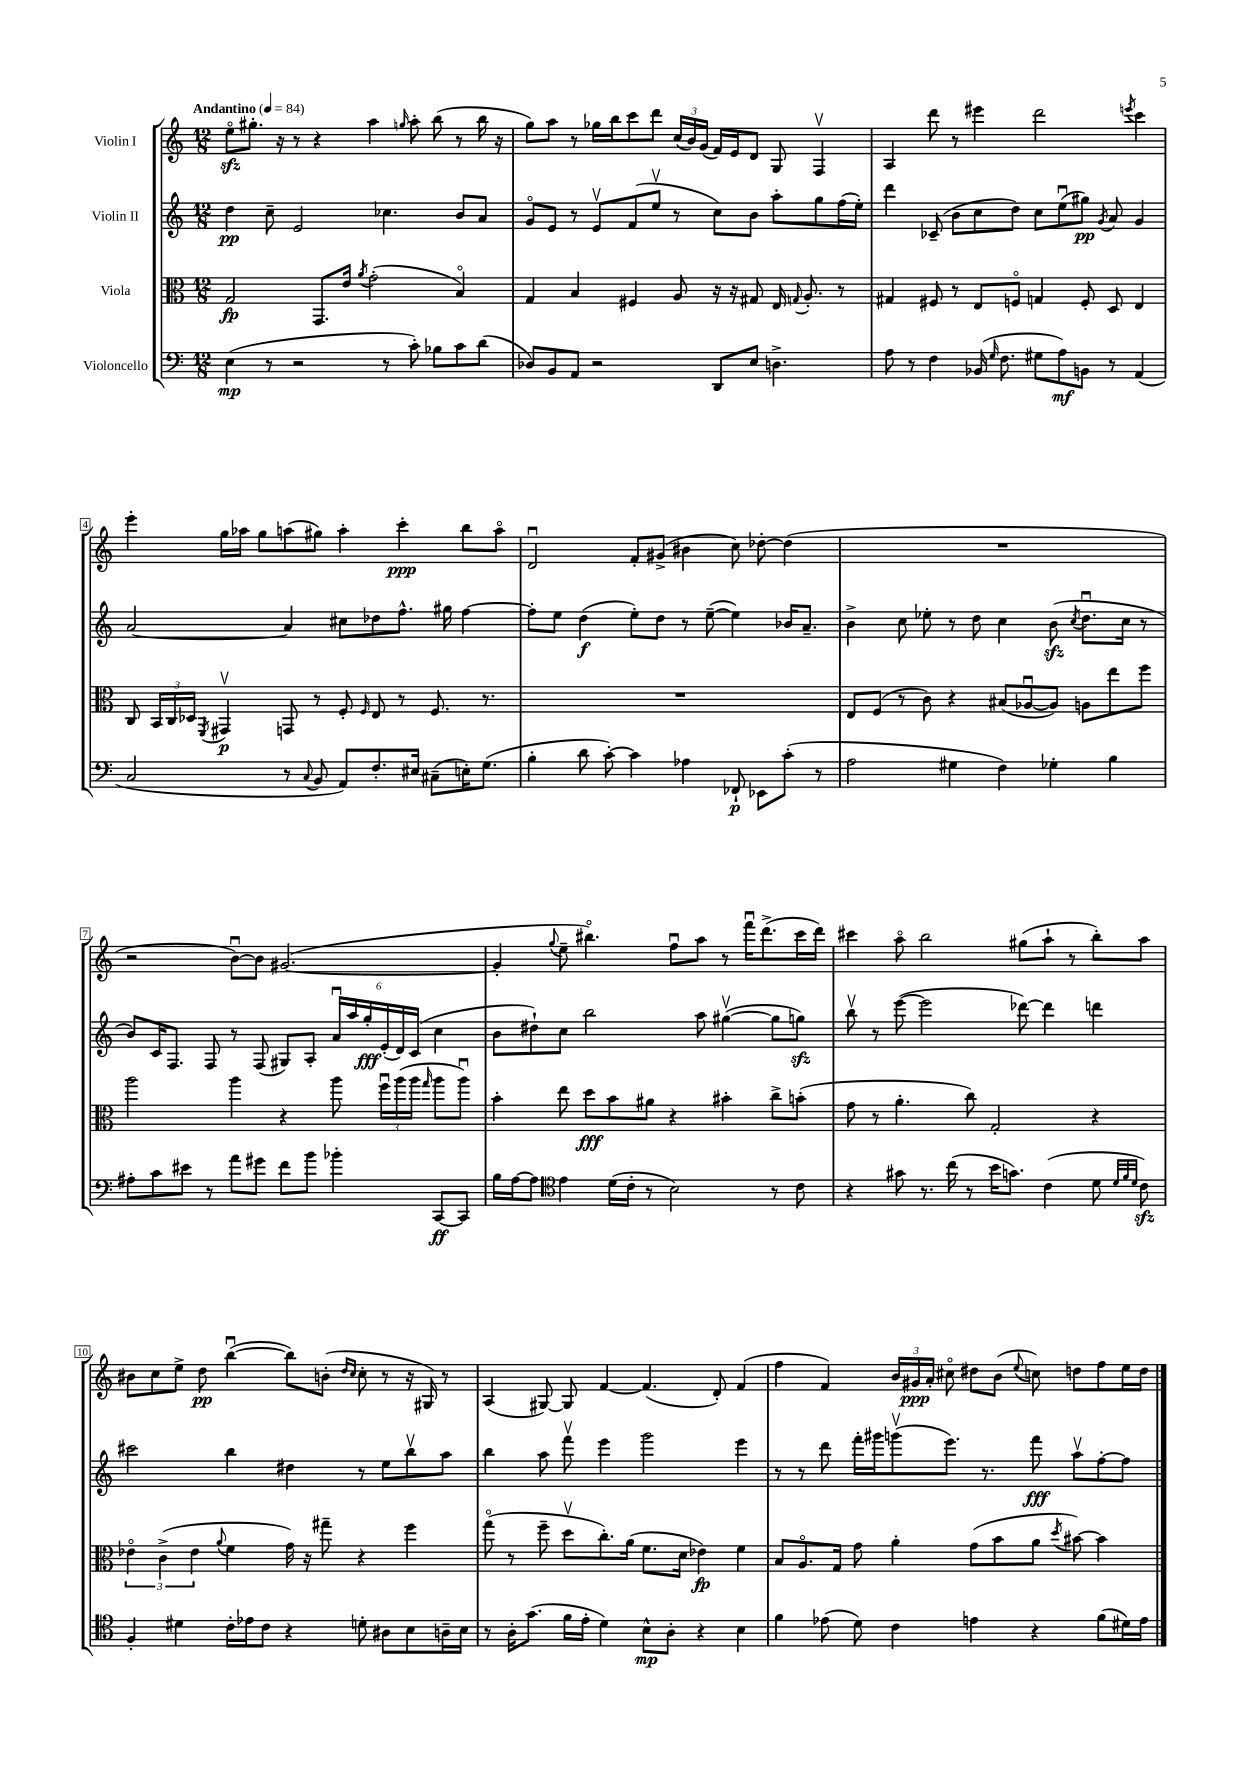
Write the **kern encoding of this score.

**kern	**kern	**kern	**kern
*staff4	*staff3	*staff2	*staff1
*clefF4	*clefC3	*clefG2	*clefG2
*k[]	*k[]	*k[]	*k[]
*M12/8	*M12/8	*M12/8	*M12/8
*MM84	*MM84	*MM84	*MM84
(4E	2G	4dd	8eeo
.	.	.	8.gg#'
8r	.	8cc~	.
.	.	.	16r
2r	.	2e	8r
.	8.GG	.	4r
.	16e	.	.
.	8qa	.	.
.	(2g'	.	4aa
8r	.	4.cc-	.
.	.	.	16qqgg
8c')	.	.	8aa'
8B-	.	.	(8bb
8c	4Bo)	8b	8r
(8d	.	8a	16bb
.	.	.	16r
=	=	=	=
8D-)	4G	8go	8gg)
8BB	.	8e	8aa
8AA	4B	8r	8r
2r	.	8ev	16gg-
.	.	.	16bb
.	4F#	(8f	8ccc
.	.	8eev	8ddd
.	8A	8r	(24cc
.	.	.	24b)
.	.	.	(24g
8DD	16r	8cc)	16f)
.	16r	.	16e
8E	8G#	8b	8d
4.D^	16E	8aa'	8G
.	8qqG	.	.
.	8.A'	.	.
.	.	8gg	4Fv
.	8r	(16ff	.
.	.	16ee')	.
=	=	=	=
8A	4G#	4ddd	4A
8r	.	.	.
4F	8F#	(8c-~	8ddd
.	8r	8b	8r
(16BB-	8E	8cc	4eee#
16qqG	.	.	.
8.F	.	.	.
.	8Fo	8dd)	.
8G#	4G	8cc	2ddd
8A)	.	(8eeu	.
8BB	8F'	8gg#)	.
.	.	8qg	.
8r	8D	8a	.
.	.	.	8qeee
(4AA	4E	4g	4ccc
=	=	=	=
2C	8C	[2a	4eee'
.	24BB	.	.
.	24C	.	.
.	24D-	.	.
.	8qFF	.	.
.	4GG#v	.	16gg
.	.	.	16aa-
.	.	.	8gg
8r	8GG	4a]	(8aa
8qqC	.	.	.
8BB	8r	.	8gg#)
8AA)	8F'	8cc#	4aa'
.	16qqF	.	.
8.F'	8E	8dd-	.
.	8r	8.ff^^	4ccc'
16E#	.	.	.
(8C#~	8.F	.	.
.	.	16gg#	.
16E')	.	[4ff	8bb
(8.G	8.r	.	.
.	.	.	8aao
=	=	=	=
4B'	1.r	8ff']	2du
.	.	8ee	.
8d	.	(4dd	.
[8c')	.	.	.
4c]	.	8ee')	8f'
.	.	8dd	(8g#^
4A-	.	8r	4b#
.	.	([8ee~	.
8FF-`	.	4ee])	8cc)
8EE-	.	.	[8dd-'
(8c'	.	16b-	(4dd-]
.	.	8.a~	.
8r	.	.	.
=	=	=	=
2A	8E	4b^	1.r
.	(8F	.	.
.	8r	8cc	.
.	8c)	8ee-'	.
4G#	4r	8r	.
.	.	8dd	.
4F)	(8B#	4cc	.
.	[8A-u	.	.
4G-'	8A-])	(8b	.
.	.	8qcc	.
.	8A	8.ddu	.
4B	8ee	.	.
.	.	16cc	.
.	8ff	8r	.
=	=	=	=
8A#'	2aa	8b)	2r
8c	.	16c	.
.	.	8.F	.
8e#	.	.	.
8r	.	8F	.
8a	4aa	8r	[8bu)
8g#	.	(8F	8b]
8f	4r	8G#)	([2.g#
8b	.	8A'	.
4b-'	8aa	24au	.
.	.	24aa	.
.	.	24gg'	.
.	24ffu	(24e'	.
.	(24aa	24d)	.
.	24aa	(24c	.
.	16qqgg	.	.
[8CC	8aa	4cc	.
8CC]	8aau)	.	.
=	=	=	=
16B	4b'	8b	4g#']
[16A	.	.	.
8A]	.	8dd#`)	.
*clefC4	*	*	*
.	.	.	8qqgg
4e	8ee	8cc	8ee~
.	8dd	2bb	4.bb#o)
(16d	8b	.	.
16c'	.	.	.
8r	8a#	.	.
2B)	4r	.	8ffu
.	.	8aa	8aa
.	4b#'	([4gg#v	8r
.	.	.	16fffu
.	.	.	(8.ddd^
8r	8cc^	8gg#]	.
8c	(8b'	8gg)	16ccc
.	.	.	16ddd)
=	=	=	=
4r	8g	8bbv	4ccc#
.	8r	8r	.
8g#	4.a'	([8eee	8aao
8.r	.	2eee]	2bb
(16cc	.	.	.
8r	8cc)	.	.
16b	2G'	.	.
8.g)	.	.	.
.	.	[8ddd-)	(8gg#
(4c	.	4ddd-]	8aa`
.	.	.	8r
8d	4r	4ddd	8bb')
32qqd	.	.	.
32qqf	.	.	.
32qqd	.	.	.
8c)	.	.	8aa
=	=	=	=
4F'	6e-o	2ccc#	8b#
.	.	.	8cc
.	(6c^	.	.
4d#	.	.	8ee^
.	6e-	.	.
.	.	.	8dd
.	8qqa	.	.
16c'	4f	4bb	([4bbu
16e-	.	.	.
8c	.	.	.
4r	16g)	4dd#	8bb])
.	16r	.	.
.	8gg#~	.	(8b'
.	.	.	16qqdd
.	.	.	16qqcc
8d'	4r	8r	8cc'
8A#	.	8ee	8r
8B	4ff	8bbv	16r
.	.	.	16G#)
16A~	.	8aa	8r
16B	.	.	.
=	=	=	=
8r	(8ggo	4bb	(4A
16A'	8r	.	.
(8.g	.	.	.
.	8ff~	8aa	[8G#)
16f	8ddv	8fffv	8G#]
16e'	.	.	.
4d)	8.cc')	4eee	[4f
.	(16a	.	.
8B^^	8.f	2ggg	(4.f]
8A'	.	.	.
.	16d	.	.
4r	4e-)	.	.
.	.	.	8d')
4B	4f	4eee	(4f
=	=	=	=
4f	8B	8r	4ff
.	8.Ao	8r	.
(8e-	.	8ddd	4f)
.	16G	.	.
8d)	8g	16fff'	.
.	.	16ggg#	.
4c	4a'	(8gggv	24b
.	.	.	24g#
.	.	.	24a'
.	.	8.eee)	8cc#o
4e	(8g	.	8dd#
.	.	8.r	.
.	8b	.	(8b
.	.	.	8qqee
4r	8a	8fff	8cc)
.	8qdd	.	.
.	[8b#)	8aav	8dd
(8f	4b#]	[8ff'	8ff
16d#)	.	8ff]	16ee
16e	.	.	16dd
==	==	==	==
*-	*-	*-	*-
